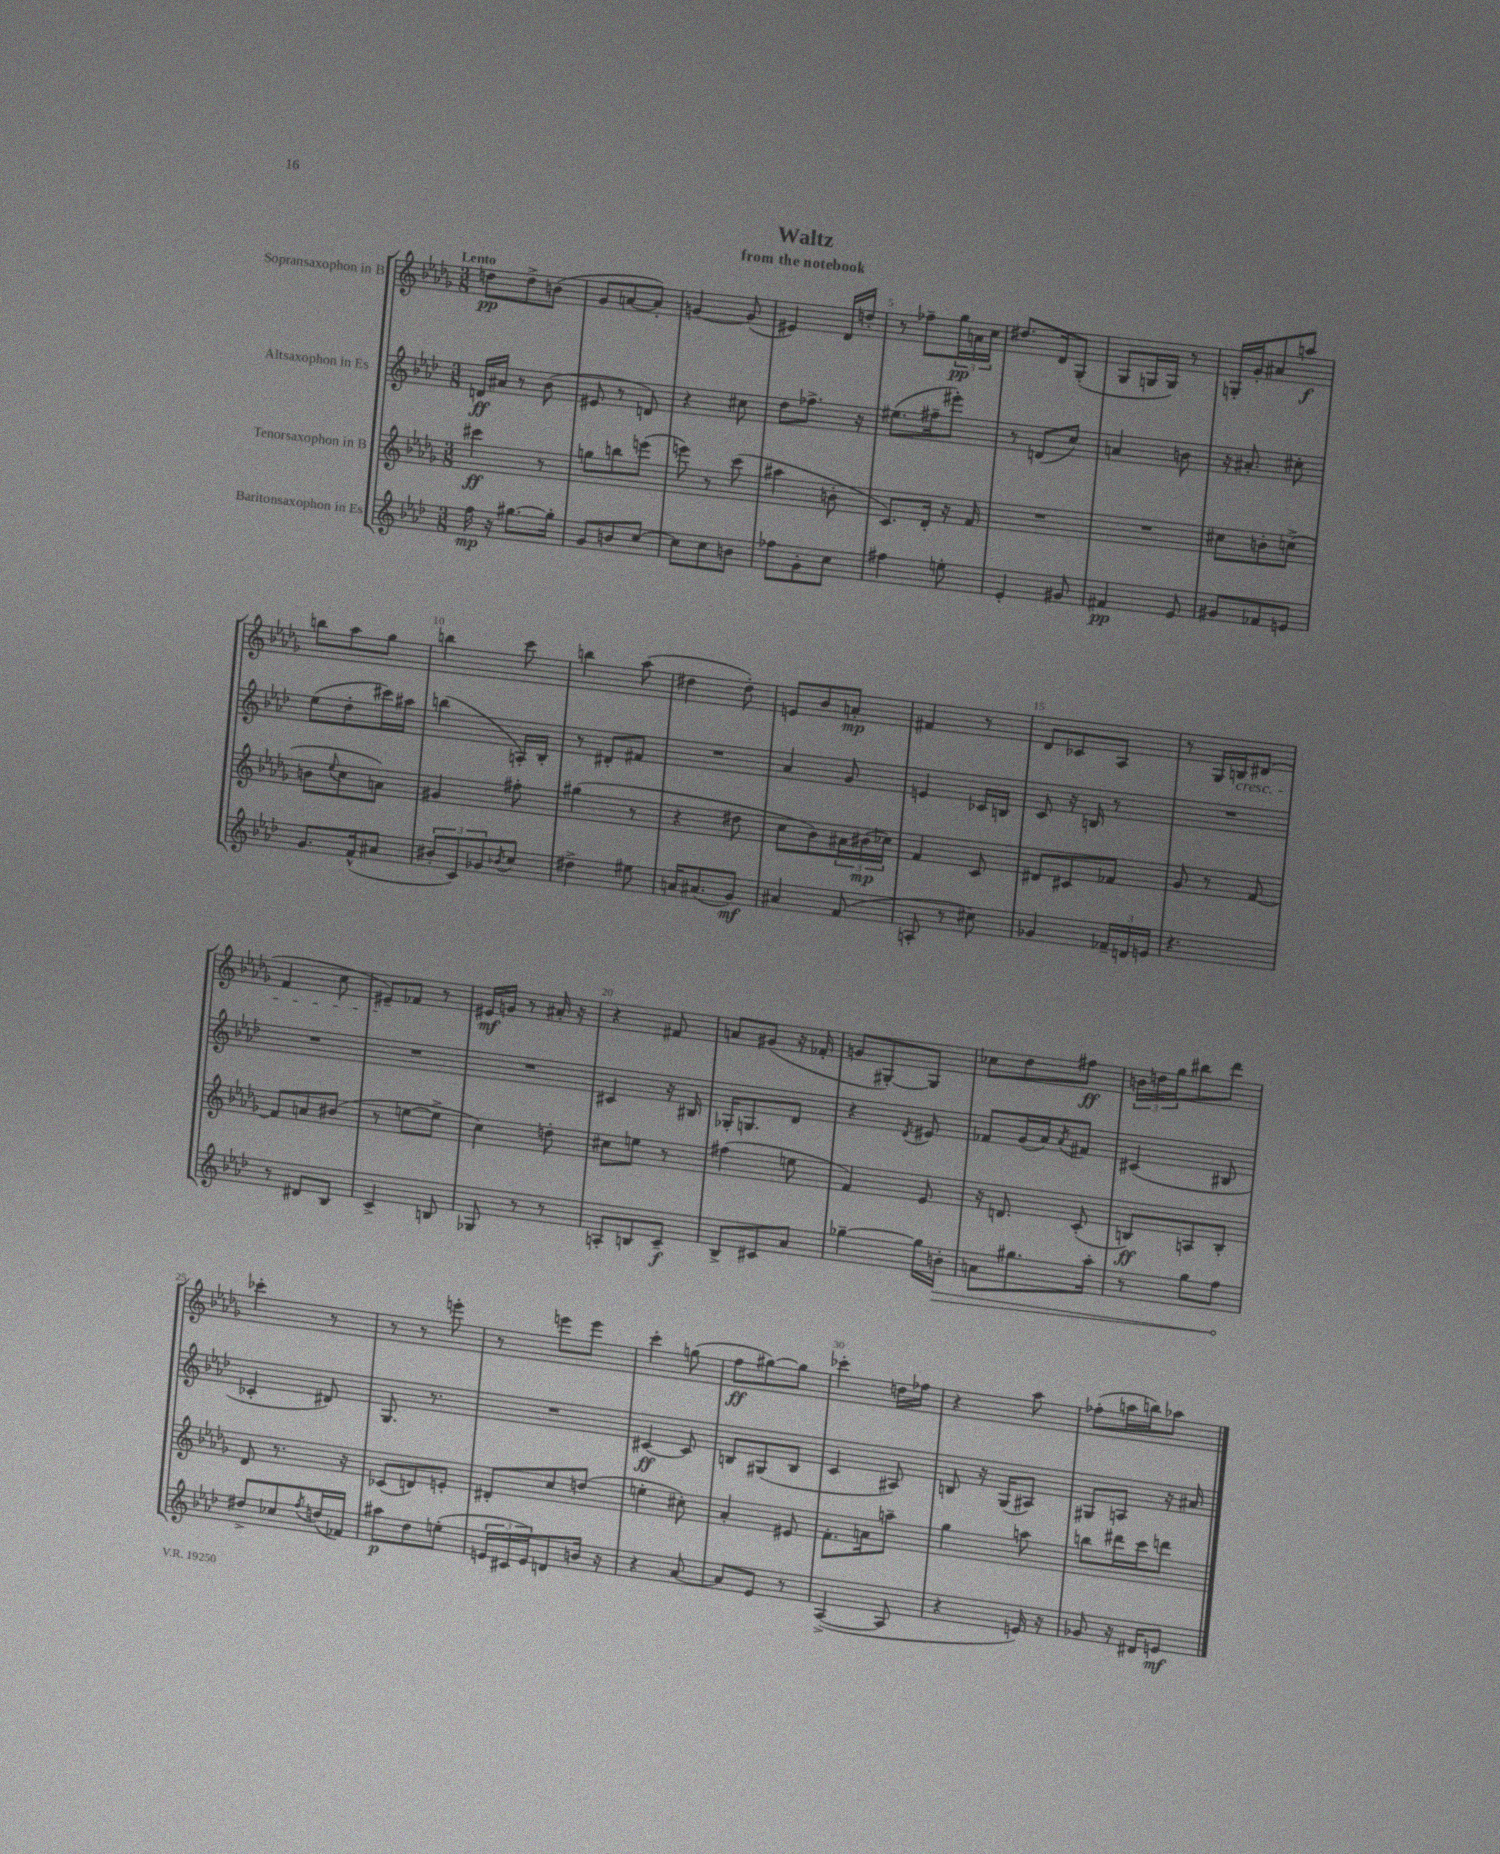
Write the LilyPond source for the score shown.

\header { title = "Waltz" subtitle = "from the notebook" }
<<
\new StaffGroup <<
\new Staff = "s0" \with { instrumentName = "Sopransaxophon in B" } {
    \clef treble \key des \major \numericTimeSignature \time 3/8 \tempo "Lento"
    d''8\pp d''8-> b'8( |
    ges'8 a'8~ a'8-.) |
    g'4~ g'8( |
    eis'4) des'16 d''16-. |
    r8 fes''8-- \tuplet 3/2 { ges''16\pp a'16 c''16 } |
    dis''8. des'16 ges8-.( |
    ges8 g16 g16) r8 |
    g16-. ges'16-. ais'8 a''8\f |
    b''8 aes''8 ges''8 |
    b''4 c'''8 |
    b''4 aes''8( |
    dis''4 dis''8-.) |
    e'8 bes'8 a'8-.\mp |
    fis'4 r8 |
    des'8 ces'8 aes8 |
    r8 ges16 b16\cresc dis'8( |
    f'4 c''8 |
    eis'8--\!) fes'8 r8 |
    eis'16\mf g'16 r8 ais'16-. r16 |
    r4 fis'8 |
    a'8 gis'8( r16 fes'16-. |
    g'8 gis8~-.) gis8 |
    ces''8 des''8 fis''8\ff |
    \tuplet 3/2 { b'16 d''16 ges''16 } bis''8 des'''8 |
    ces'''4-. r8 |
    r8 r8 e'''8-. |
    r8 e'''8 e'''8 |
    c'''4-. g''8( |
    f''8\ff gis''8~) gis''8 |
    ces'''4-. d''16 fes''16 |
    r4 aes''8 |
    fes''8-.( a''16 b''16) aes''8 \bar "|." |
}
\new Staff = "s1" \with { instrumentName = "Altsaxophon in Es" } {
    \clef treble \key aes \major \numericTimeSignature \time 3/8
    d'16\ff ais'16 r8 bes'8( |
    eis'8 r8 d'8) |
    r4 cis''8 |
    des''8 fes''8.-> r16 |
    eis''8.( fis''16-- eis'''8-.) |
    r8 d'8( c''8) |
    a'4 b'8 |
    r16 ais'8.-. cis''8-. |
    ees''8( des''8-. cis'''16) ais''16 |
    b''4( a16-.) bes16-. |
    r8 dis'8-. fis'8 |
    R4. |
    aes'4 g'8 |
    e'4 ces'16 b16 |
    c'8 r16 b16 r8 |
    R4. |
    R4. |
    R4. |
    R4. |
    cis'4 r16 bis16 |
    ges16-. g8. des'8 |
    r4 \acciaccatura { des'8 } eis'8 |
    fes'8 g'16( aes'16) \acciaccatura { aes'8 } fis'8 |
    cis'4( bis8 |
    ces'4-. dis'8) |
    g8. r8. |
    R4. |
    cis'4~\ff cis'8 |
    b8 gis8( b8 |
    c'4 ais8) |
    b8 r16 g16( ais8) |
    gis8 a8 r16 ais'16 \bar "|." |
}
\new Staff = "s2" \with { instrumentName = "Tenorsaxophon in B" } {
    \clef treble \key des \major \numericTimeSignature \time 3/8
    cis'''4\ff r8 |
    g''8 b''8 e'''8( |
    e'''8) r8 c'''8( |
    ais''4 b'8-. |
    c'8.) des'16-. r16 f'16 |
    R4. |
    R4. |
    cis''8 b'8-. c''8->( |
    b'8 \appoggiatura { ees''8 } c''8 a'8) |
    gis'4 fis''8-. |
    gis''4( r8 |
    r4 dis''8 |
    c''8 bes'8) \tuplet 3/2 { ais'16 bis'16\mp( ces''16) } |
    f'4 c'8 |
    dis'8 cis'8 fes'8 |
    ges'8 r8 f'8~ |
    f'8 a'8 bis'8( |
    r8 e''8~ e''8-> |
    c''4) d''8-. |
    cis''8 e''8 r8 |
    fis''4( e''8 |
    f'4) ees'8 |
    r16 d'8. c'8-.( |
    b8\ff) a8 b8-. |
    des'8 r8. r16 |
    ces'8( d'8) e'8-. |
    dis'8-. c''8 d''8( |
    e''4-. cis''8-.) |
    aes'4-. eis'8 |
    f'8.-. a'16 a''8-- |
    ges''4 a''8 |
    b''8 dis'''16 c'''16 d'''8 \bar "|." |
}
\new Staff = "s3" \with { instrumentName = "Baritonsaxophon in Es" } {
    \clef treble \key aes \major \numericTimeSignature \time 3/8
    f''16\mp r16 gis''8.~ gis''16-. |
    g'8 b'8 c''8~ |
    c''8 c''8 b'8 |
    fes''8 g'8-. c''8 |
    fis''4 e''8-. |
    ees'4-. gis'8 |
    fis'4\pp ees'8 |
    gis'8 fes'8 e'8 |
    g'8. f'16-^( ais'8 |
    \tuplet 3/2 { bis'8-. c'8) ges'8 } \acciaccatura { bes'8 } c''8 |
    dis''4-> eis''8 |
    a'16 ais'8.( g'8\mf) |
    ais'4 f'8( |
    a8-. r8 cis''8) |
    ges'4 \tuplet 3/2 { fes'16-- d'16 e'16 } |
    r4. |
    r8 dis'8 bes8 |
    c'4-> b8 |
    ges8 r8 r8 |
    a8-. b8 c'8--\f |
    bes8-> cis'8 aes'8 |
    ges''4~-- ges''16 \once \override Hairpin.circled-tip = ##t b'16-.\> |
    a'8 gis''8. aes''16-. |
    r8 g''8 f''8\! |
    dis''8-> ces''8 \acciaccatura { f''8 } d''16( fes'16) |
    ais''8\p des''8 e''8-.( |
    \tuplet 3/2 { e'16 cis'16 e'16) } d'8 b'16 r16 |
    r4 aes'8~ |
    aes'8 ees'8 r8 |
    aes4~->( aes8 |
    r4 e'16) r16 |
    ges'8 r16 dis'16 e'8\mf \bar "|." |
}
>>
>>
\layout { \context { \Score \override BarNumber.break-visibility = ##(#f #t #t) barNumberVisibility = #(every-nth-bar-number-visible 5) } }
